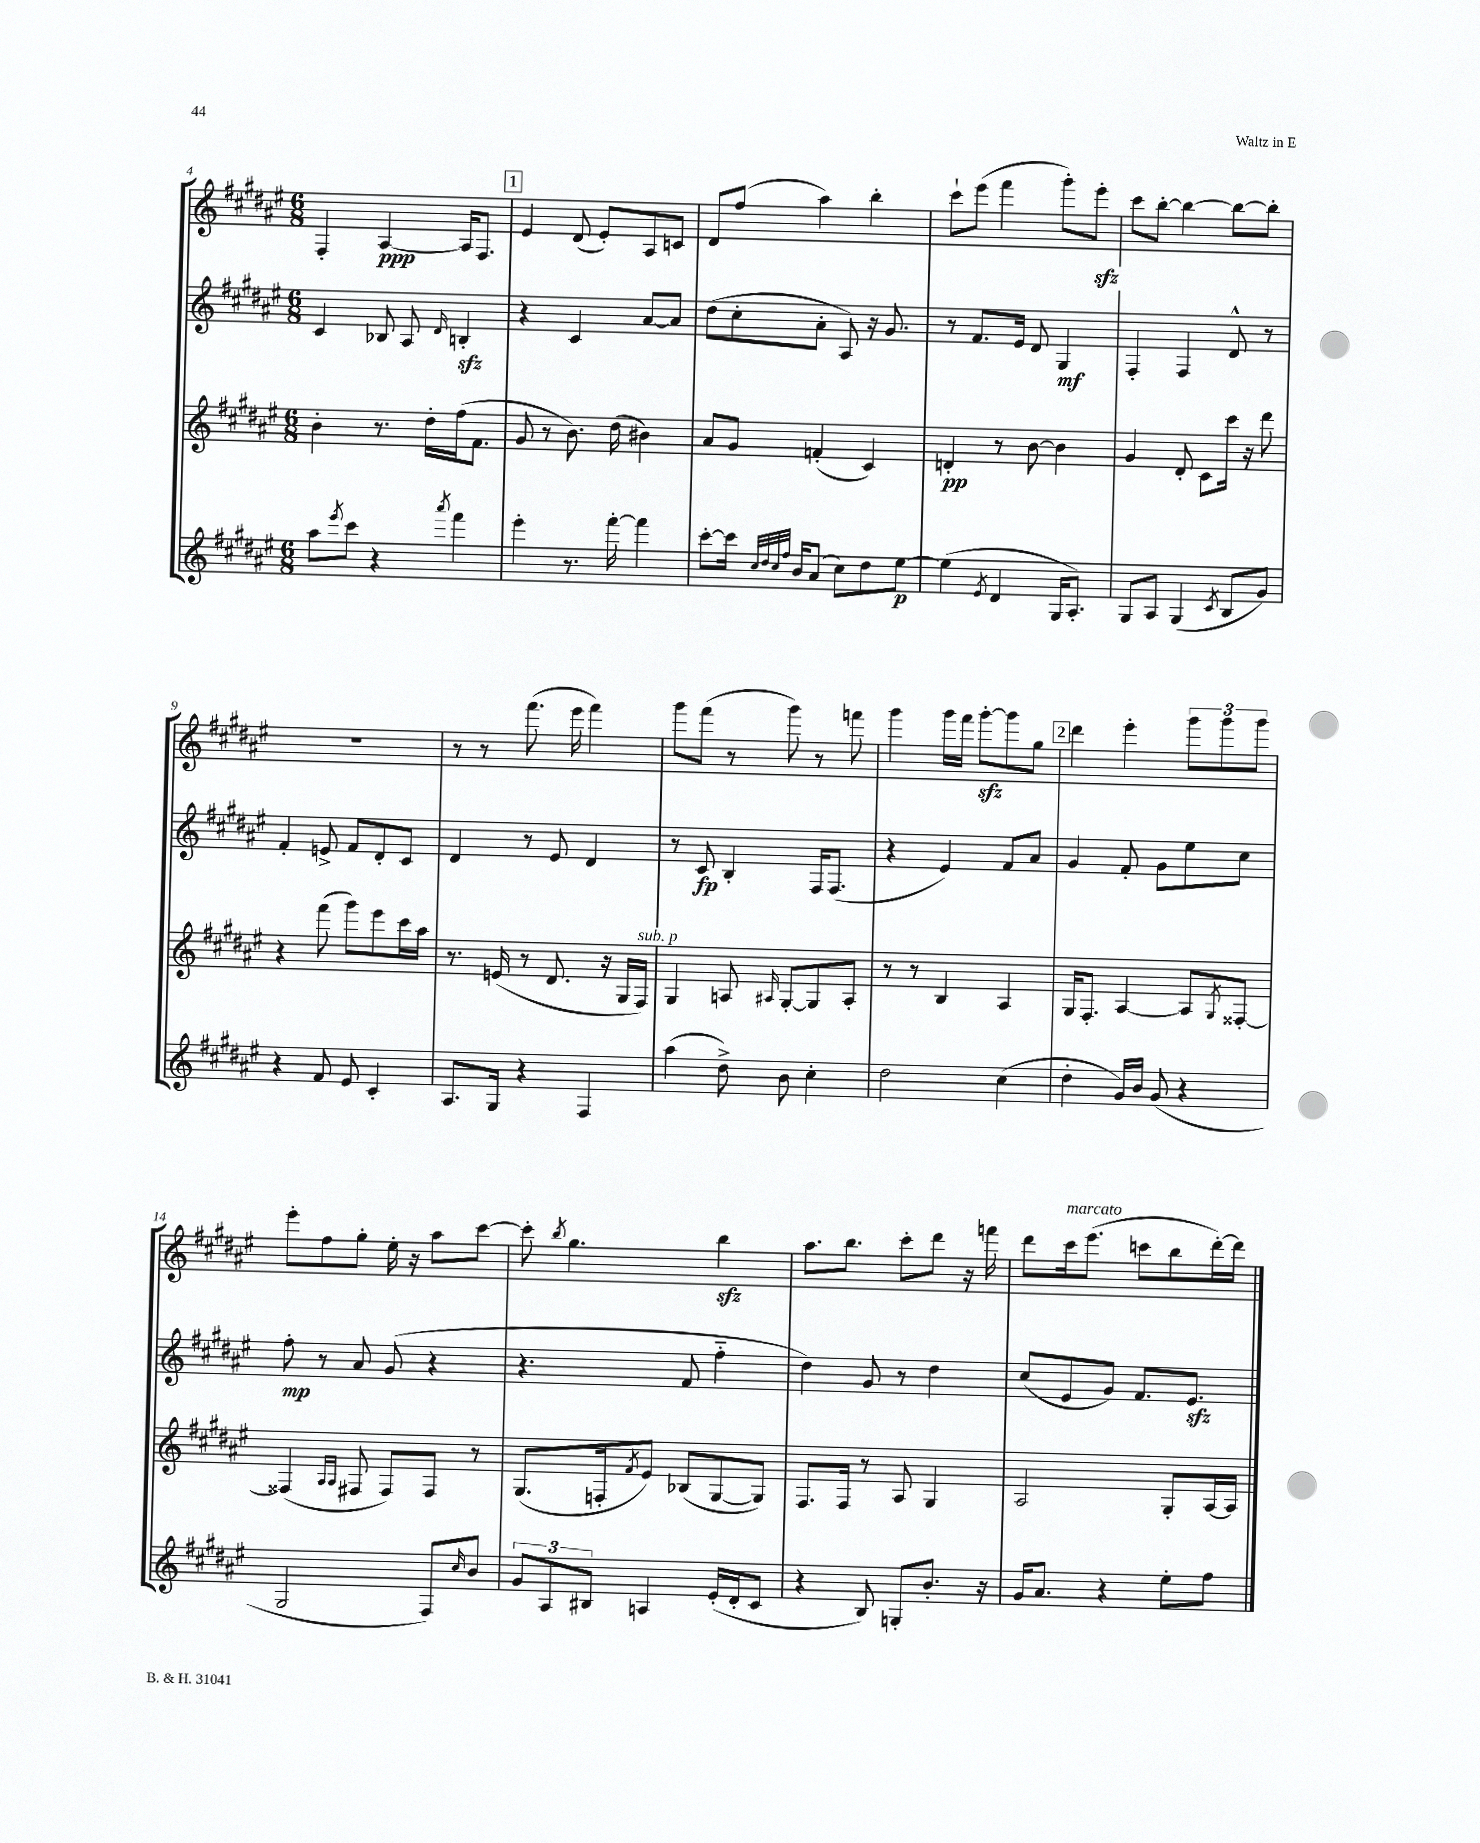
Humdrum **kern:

**kern	**kern	**kern	**kern
*staff4	*staff3	*staff2	*staff1
*clefG2	*clefG2	*clefG2	*clefG2
*k[f#c#g#d#a#e#]	*k[f#c#g#d#a#e#]	*k[f#c#g#d#a#e#]	*k[f#c#g#d#a#e#]
*M6/8	*M6/8	*M6/8	*M6/8
8aa#\L	4b'\	4c#/	4F#'/
8qeee#/	.	.	.
8ccc#\J	.	.	.
4r	8.r	8B-/	[4A#/
.	.	8A#/	.
.	16dd#'\LL	.	.
8qaaa#/	.	16qqd#/	.
4fff#\	(16ff#\J	4B'/	16A#/]LK
.	8.f#\J	.	8.F#/J
=	=	=	=
4eee#'\	8g#/	4r	4e#/
.	8r	.	.
8.r	8.b\)	4c#/	(8d#/
.	.	.	8e#'/L)
[16fff#'\	(16dd#\	.	.
4fff#\]	4b#\)	[8a#/L	8A#/
.	.	8a#/]J	8c/J
=	=	=	=
[8ccc#'\L	8a#/L	(8dd#\L	8d#/L
16ccc#\]Jk	8g#/J	8cc#'\	(8ff#/J
32qqcc#/LLL	.	.	.
32qqdd#/	.	.	.
32qqcc#/	.	.	.
32qqff#/JJJ	.	.	.
16b/LK	.	.	.
(8a#/J	(4f'/	8a#'\J	4aa#\)
8cc#\L)	.	8A#/)	.
8dd#\	4c#/)	16r	4bb'\
.	.	8.g#/	.
[8ee#\J	.	.	.
=	=	=	=
(4ee#\]	4d'/	8r	8ccc#`\L
.	.	8.f#/L	(8eee#\J
8qe#/	.	.	.
4d#/	8r	.	4fff#\
.	.	16e#/Jk	.
.	[8b\	8d#/	.
16G#/LK	4b\]	4G#/	8ggg#'\L)
8.A#'/J)	.	.	.
.	.	.	8eee#'\J
=	=	=	=
8G#/L	4g#/	4F#'/	8ccc#\L
8A#/J	.	.	[8bb'\J
(4G#/	8d#'/	4F#/	4bb\_
.	8c#\L	.	.
8qc#/	.	.	.
8B/L	16ccc#\Jk	8d#^^/	8bb\_L
.	16r	.	.
8g#/J)	8ddd#\	8r	8bb'\]J
=	=	=	=
4r	4r	4f#'/	2.r
8f#/	(8fff#\	8e^/	.
8e#/	8ggg#\L)	8f#/L	.
4c#'/	8eee#\	8d#'/	.
.	16ccc#\L	8c#/J	.
.	16aa#\JJ	.	.
=	=	=	=
8.A#/L	8.r	4d#/	8r
.	.	.	8r
16G#/Jk	(16e/	.	.
4r	8r	8r	(8.fff#\
.	8.d#/	8e#/	.
.	.	.	16eee#\
4F#/	.	4d#/	4fff#\)
.	16r	.	.
.	16G#/LL	.	.
.	16F#/JJ)	.	.
=	=	=	=
(4aa#\	4G#/	8r	8ggg#\L
.	.	8c#/	(8fff#\J
8dd#^\)	8A/	4B'/	8r
.	16qqA#/	.	.
8b\	[8G#'/L	.	8ggg#\)
4cc#'\	8G#/]	16F#/LK	8r
.	.	(8.F#/J	.
.	8A#'/J	.	8fff\
=	=	=	=
2dd#\	8r	4r	4ggg#\
.	8r	.	.
.	4B/	4e#/)	16ggg#\LL
.	.	.	16fff#\JJ
.	.	.	[8ggg#'\L
(4cc#\	4A#/	8f#/L	8ggg#\]
.	.	8a#/J	8gg#\J
=	=	=	=
4dd#'\	16G#/LK	4g#/	4ddd#\
.	8.F#'/J	.	.
16g#/LL)	[4A#/	8f#'/	4eee#'\
16b/JJ	.	.	.
(8g#/	.	8g#\L	.
4r	8A#/]L	8ee#\	12ggg#\L
.	.	.	12ggg#\
.	8qG#/	.	.
.	[8F##'/J	8cc#\J	.
.	.	.	12ggg#\J
=	=	=	=
2G#/	(4F##/]	8ff#'\	8eee#'\L
.	.	8r	8ff#\
.	16qqA#/LL	.	.
.	16qqA#/JJ	.	.
.	8F#/	8a#/	8gg#'\J
.	8F#/L)	(8g#/	16ee#'\
.	.	.	16r
8F#/L)	8F#/J	4r	8aa#\L
16qqcc#/	.	.	.
8b/J	8r	.	[8ccc#\J
=	=	=	=
12g#/L	(8.G#/L	4.r	8ccc#'\]
12A#/	.	.	.
.	.	.	8qbb/
.	.	.	4.gg#\
12B#/J	.	.	.
.	16F'/k	.	.
.	8qf#/	.	.
4A/	8e#/J)	.	.
.	(8B-/L	8f#/	.
(16e#'/LL	[8G#/	4ff#'~\	4bb\
16d#'/J	.	.	.
8c#/J	8G#/]J)	.	.
=	=	=	=
4r	8.F#/L	4dd#\)	8.aa#\L
.	16F#/Jk	.	8.bb\J
8B/)	8r	8g#/	.
8G'/L	8A#/	8r	8ccc#'\L
8.b'/J	4G#/	4dd#\	8ddd#\J
.	.	.	16r
16r	.	.	16fff\
=	=	=	=
16g#/LK	2A#/	(8cc#/L	8ddd#\L
8.a#/J	.	.	.
.	.	8e#/	16ccc#\k
.	.	.	(8.eee#\J
4r	.	8g#/J)	.
.	.	8.f#/L	8ccc\L
8ee#'\L	8G#'/L	.	8bb\
.	.	8.e#/J	.
8ff#\J	[16A#/L	.	[16ddd#'\L)
.	16A#/]JJ	.	16ddd#\]JJ
==	==	==	==
*-	*-	*-	*-
